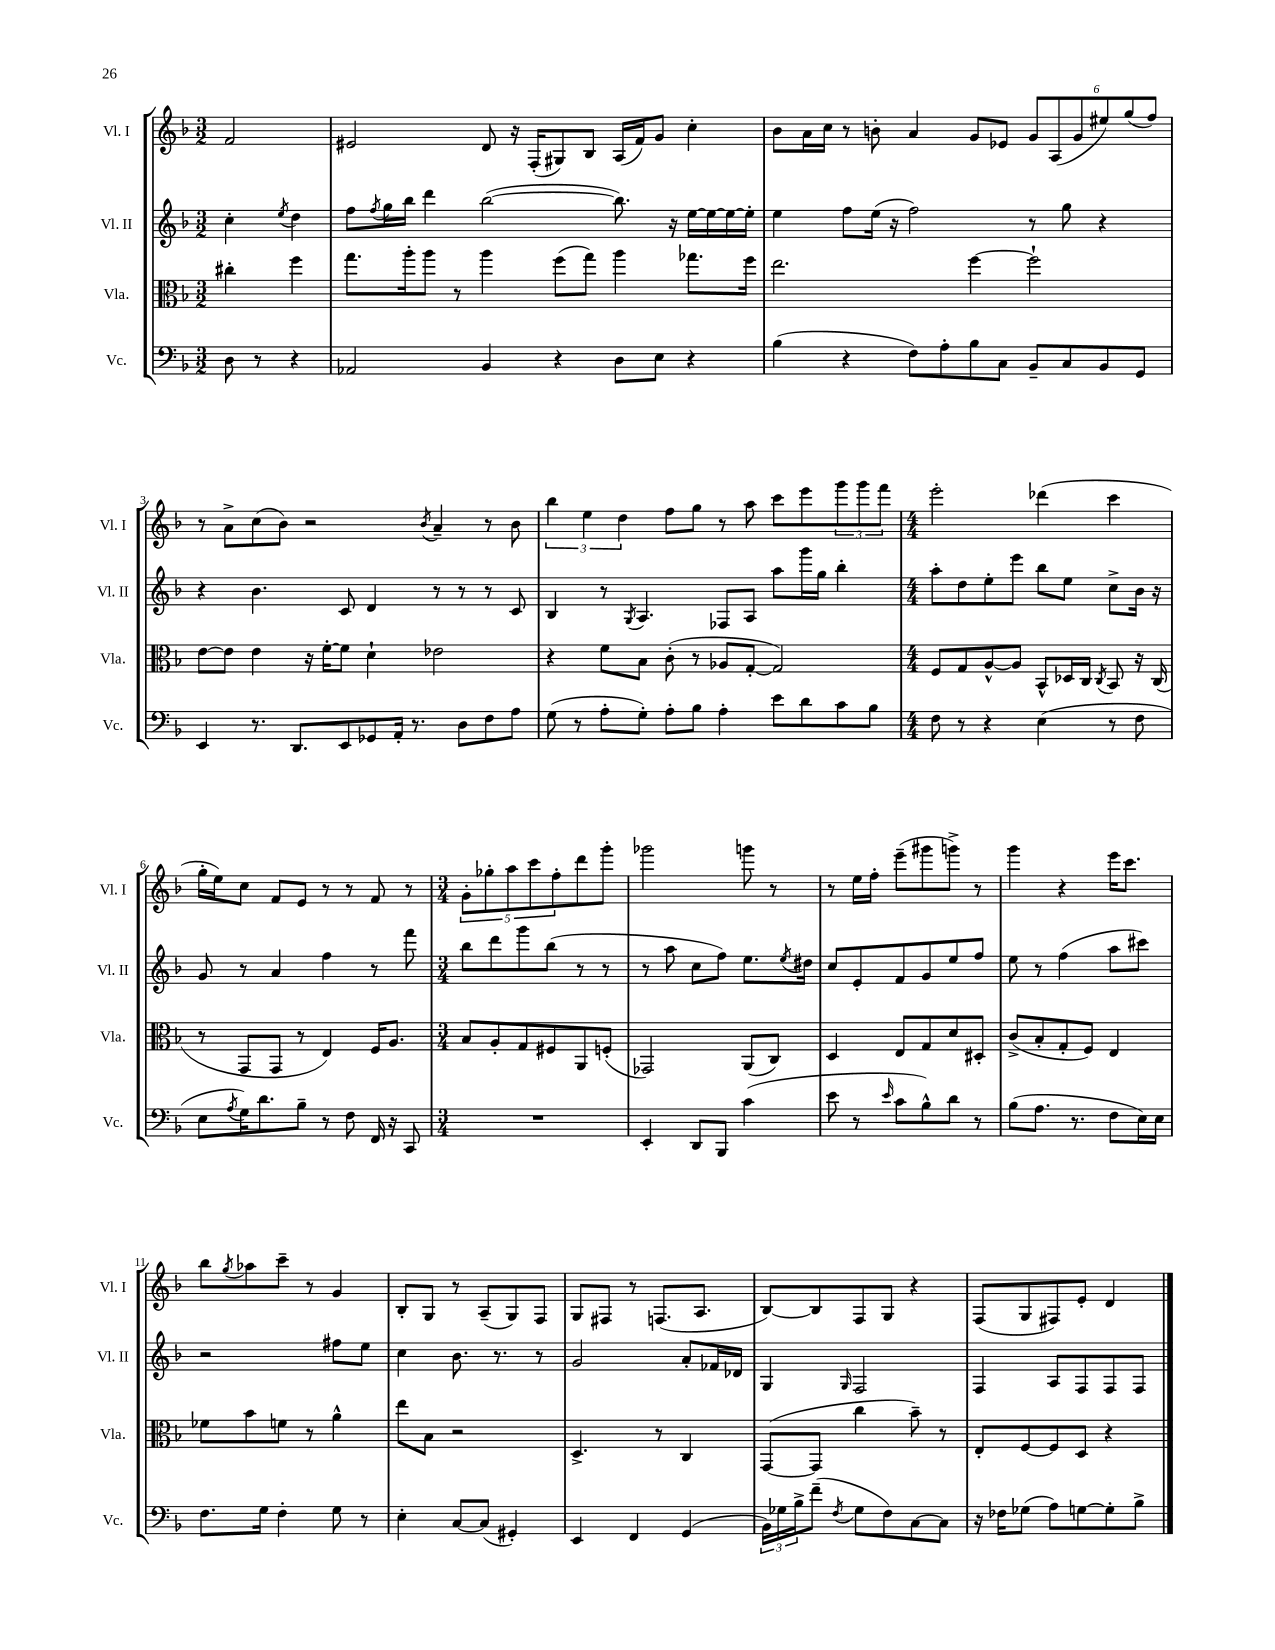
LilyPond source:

<<
\new StaffGroup <<
\new Staff = "s0" \with { instrumentName = "Vl. I" shortInstrumentName = "Vl. I" } {
    \clef treble \key f \major \numericTimeSignature \time 3/2 \partial 2
    f'2 |
    eis'2 d'8 r16 f16-.( gis8) bes8 a16( f'16) g'8 c''4-. |
    bes'8 a'16 c''16 r8 b'8-. a'4 g'8 ees'8 \tuplet 6/4 { g'8 a8( g'8 eis''8) g''8( f''8) } |
    r8 a'8-> c''8( bes'8) r2 \acciaccatura { bes'8 } a'4-- r8 bes'8 |
    \tuplet 3/2 { bes''4 e''4 d''4 } f''8 g''8 r8 a''8 c'''8 e'''8 \tuplet 3/2 { g'''8 g'''8 f'''8 } |
    \numericTimeSignature \time 4/4 e'''2-. des'''4( c'''4 |
    g''16-. e''16) c''8 f'8 e'8 r8 r8 f'8 r8 |
    \numericTimeSignature \time 3/4 \tuplet 5/4 { g'8-. ges''8-. a''8 c'''8 f''8-. } d'''8 g'''8-. |
    ges'''2 g'''8 r8 |
    r8 e''16 f''16-. e'''8--( gis'''8 g'''8->) r8 |
    g'''4 r4 e'''16 c'''8. |
    bes''8 \acciaccatura { g''8 } aes''8 c'''8-- r8 g'4 |
    bes8-. g8 r8 a8--( g8) f8 |
    g8 fis8 r8 f8.( a8. |
    bes8~) bes8 f8 g8 r4 |
    f8( g8 fis8) e'8-. d'4 \bar "|." |
}
\new Staff = "s1" \with { instrumentName = "Vl. II" shortInstrumentName = "Vl. II" } {
    \clef treble \key f \major \numericTimeSignature \time 3/2 \partial 2
    c''4-. \acciaccatura { e''8 } d''4 |
    f''8 \acciaccatura { f''8 } g''16 bes''16 d'''4 bes''2~( bes''8.) r16 e''16~ e''16~ e''16~ e''16-. |
    e''4 f''8 e''16( r16 f''2) r8 g''8 r4 |
    r4 bes'4. c'8 d'4 r8 r8 r8 c'8 |
    bes4 r8 \acciaccatura { g8 } a4. fes8 a8 a''8 g'''16 g''16 bes''4-. |
    \numericTimeSignature \time 4/4 a''8-. d''8 e''8-. e'''8 bes''8 e''8 c''8-> bes'16 r16 |
    g'8 r8 a'4 f''4 r8 f'''8 |
    \numericTimeSignature \time 3/4 bes''8 d'''8 g'''8 bes''8( r8 r8 |
    r8 a''8 c''8 f''8) e''8. \acciaccatura { e''8 } dis''16 |
    c''8 e'8-. f'8 g'8 e''8 f''8 |
    e''8 r8 f''4( a''8 cis'''8) |
    r2 fis''8 e''8 |
    c''4 bes'8. r8. r8 |
    g'2 a'8-. fes'16 des'16 |
    g4 \grace { g16 } f2 |
    f4 a8 f8 f8 f8 \bar "|." |
}
\new Staff = "s2" \with { instrumentName = "Vla." shortInstrumentName = "Vla." } {
    \clef alto \key f \major \numericTimeSignature \time 3/2 \partial 2
    cis''4-. f''4 |
    g''8. a''16-. a''8 r8 a''4 f''8( g''8) a''4 ges''8. f''16 |
    e''2. f''4~ f''2-! |
    e'8~ e'8 e'4 r16 f'16~-. f'8 d'4-! ees'2 |
    r4 f'8 bes8 c'8-.( r8 aes8 g8~-. g2) |
    \numericTimeSignature \time 4/4 f8 g8 a8~-^ a8 bes,8-^ des16 c16 \acciaccatura { c8 } bes,8 r16 c16( |
    r8 g,8 g,8 r8 e4) f16 a8. |
    \numericTimeSignature \time 3/4 bes8 a8-. g8 fis8 a,8 f8-.( |
    ges,2) a,8( c8) |
    d4 e8 g8 d'8 dis8-. |
    c'8->( bes8-. g8-. f8) e4 |
    fes'8 bes'8 f'8 r8 a'4-^ |
    e''8 bes8 r2 |
    d4.-> r8 c4 |
    g,8~( g,8 c''4 bes'8--) r8 |
    e8-. f8~ f8 d8 r4 \bar "|." |
}
\new Staff = "s3" \with { instrumentName = "Vc." shortInstrumentName = "Vc." } {
    \clef bass \key f \major \numericTimeSignature \time 3/2 \partial 2
    d8 r8 r4 |
    aes,2 bes,4 r4 d8 e8 r4 |
    bes4( r4 f8) a8-. bes8 c8 bes,8-- c8 bes,8 g,8 |
    e,4 r8. d,8. e,8 ges,8 a,16-. r8. d8 f8 a8 |
    g8( r8 a8-. g8-.) a8-. bes8 a4-. e'8 d'8 c'8 bes8 |
    \numericTimeSignature \time 4/4 f8 r8 r4 e4( r8 f8 |
    e8 \acciaccatura { a8 } g16) d'8. bes8-- r8 f8 f,16 r16 c,8 |
    \numericTimeSignature \time 3/4 R2. |
    e,4-. d,8 bes,,8 c'4( |
    e'8 r8 \grace { e'16 } c'8 bes8-^) d'8 r8 |
    bes8( a8. r8. f8 e16) e16 |
    f8. g16 f4-. g8 r8 |
    e4-. c8~ c8( gis,4-.) |
    e,4 f,4 g,4( |
    \tuplet 3/2 { bes,16) ges16 bes16-> } f'8--( \acciaccatura { f8 } ges8 f8) c8~ c8 |
    r16 fes16 ges8( a8) g8~ g8-. bes8-> \bar "|." |
}
>>
>>
